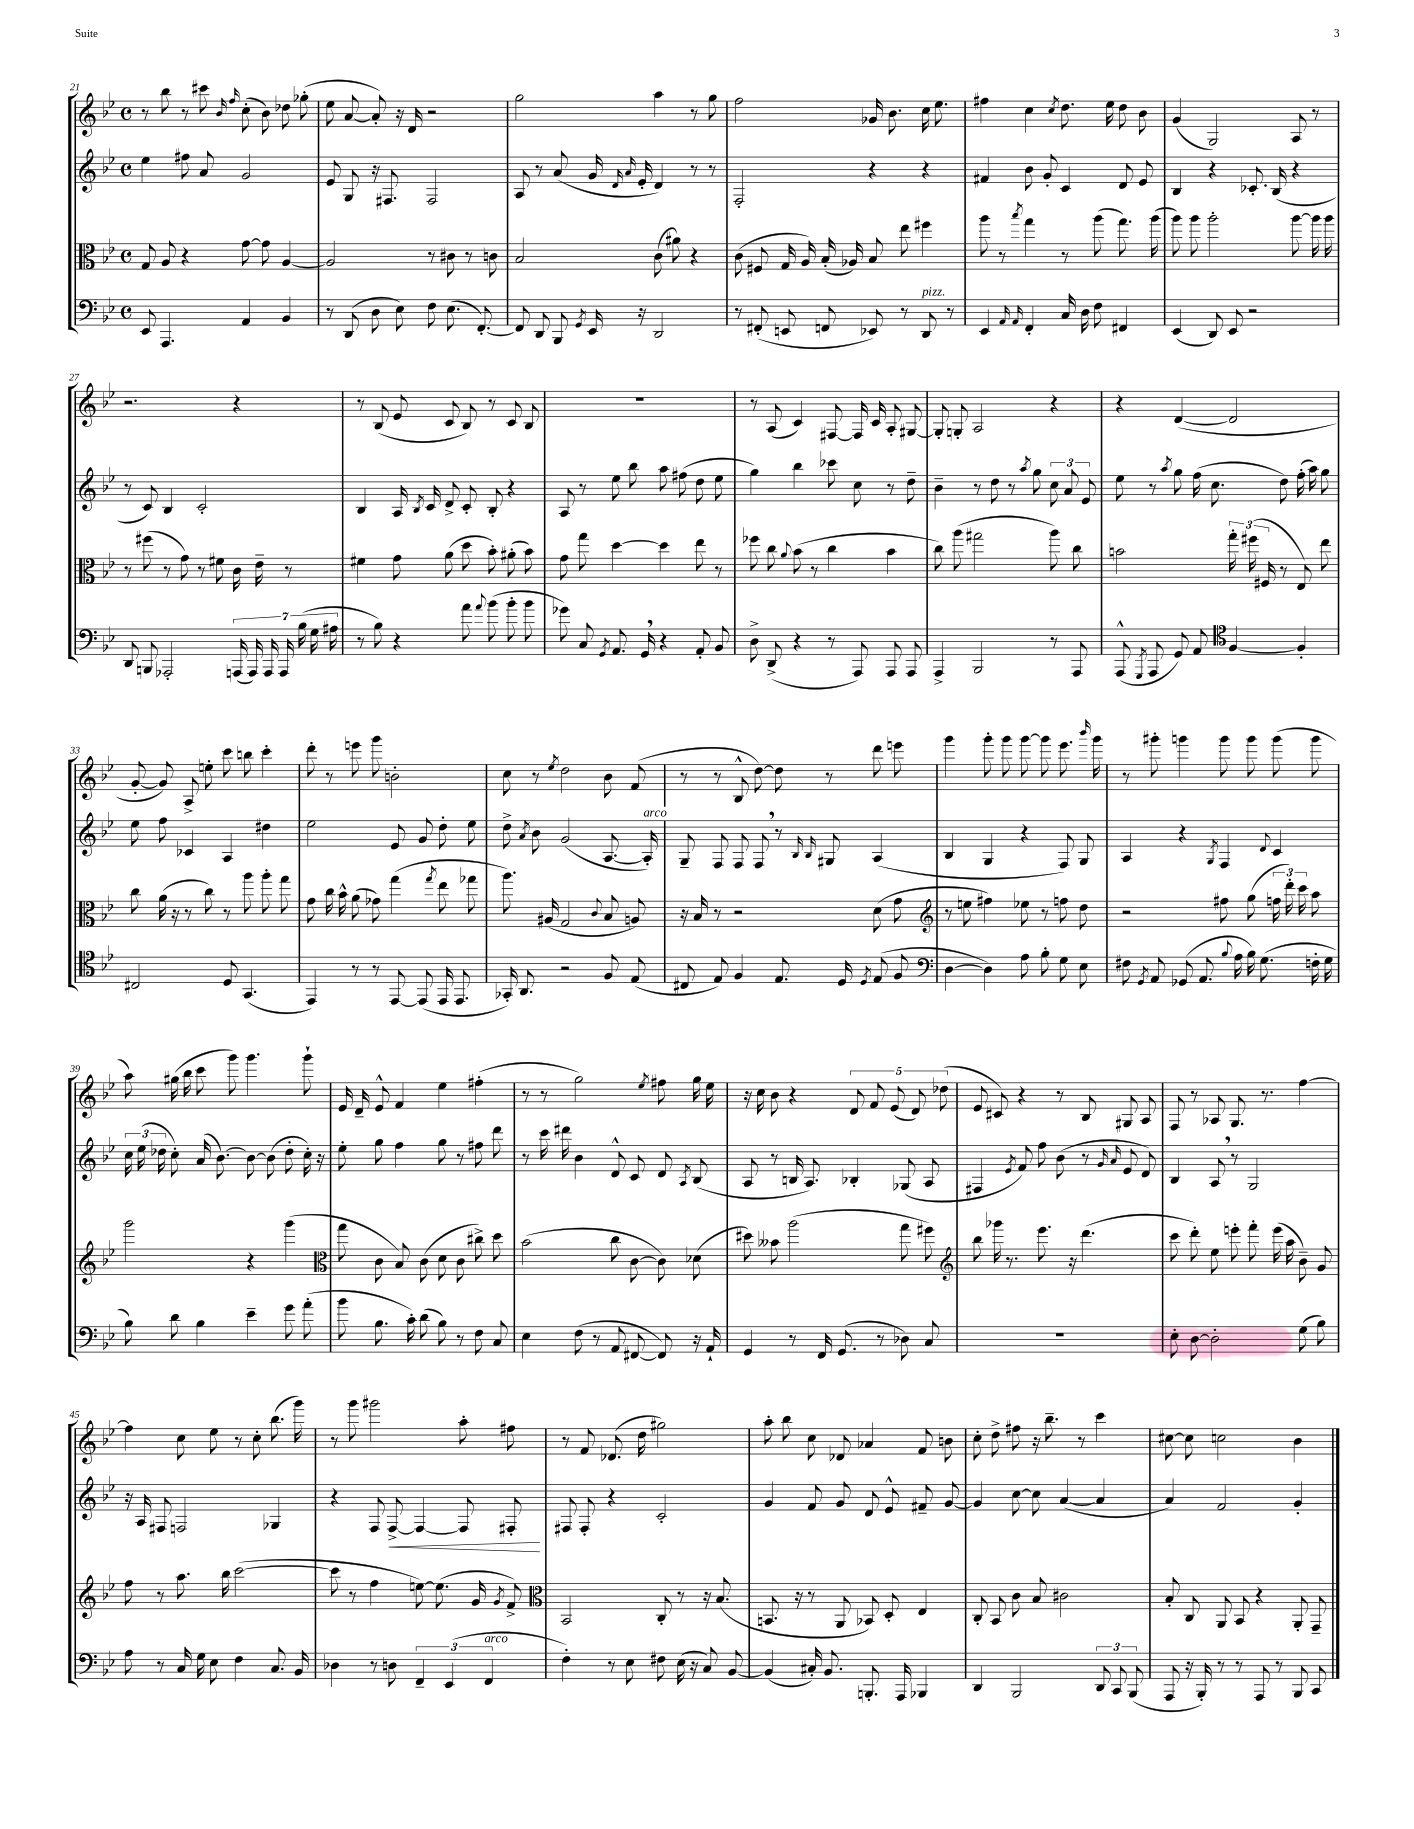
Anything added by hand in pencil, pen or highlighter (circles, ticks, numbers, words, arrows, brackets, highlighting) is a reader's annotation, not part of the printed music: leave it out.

**kern	**kern	**kern	**dynam	**kern
*part4	*part3	*part2	*part2	*part1
*staff4	*staff3	*staff2	*staff2	*staff1
*clefF4	*clefC3	*clefG2	*	*clefG2
*k[b-e-]	*k[b-e-]	*k[b-e-]	*	*k[b-e-]
*M4/4	*M4/4	*M4/4	*	*M4/4
*met(c)	*met(c)	*met(c)	*	*met(c)
=21	=21	=21	=21	=21
8EE-/	8G/	4ee-\	.	8r
4.AAA/	8A/	.	.	8bb-\
.	4r	8ff#X\	.	8r
.	.	8a/	.	8ccc#X\
.	.	.	.	16qqb-/
.	.	.	.	16qqff/
4AA/	[8g\	2g/	.	(8cc'\
.	8g\]	.	.	8b-\)
4BB-/	[4A/	.	.	8dd-X\
.	.	.	.	(8gg-X'\
=22	=22	=22	=22	=22
8r	2A/]	8e-/	.	8ee-\
(8DD/	.	8G/	.	[8a/
8D\	.	16r	.	8a'/])
.	.	8.F#X/	.	.
8E-\)	.	.	.	16r
.	.	.	.	16d/
8F\	8r	2F#/	.	2r
(8.E-\	8c#X\	.	.	.
.	8r	.	.	.
[8.FF'/)	.	.	.	.
.	8cn\	.	.	.
=23	=23	=23	=23	=23
8FF/]	2B-/	8A/	.	2gg\
8DD/	.	8r	.	.
8BBB-/	.	(8a/	.	.
8qGG/	.	.	.	.
16EE-/	.	16g/	.	.
.	.	16qqd/	.	.
.	.	16qqa/	.	.
16r	.	16e-'/	.	.
2DD/	(8c\	4d/)	.	4aa\
.	8a#X\)	.	.	.
.	4r	8r	.	8r
.	.	8r	.	8gg\
=24	=24	=24	=24	=24
8r	(8c\	2F'/	.	2ff\
(8FF#X'/	8F#X/	.	.	.
8EEn/	16G/	.	.	.
.	16A/)	.	.	.
8FFn/	(16B-'/	.	.	.
.	16A-X/)	.	.	.
8EE-X/)	8B-/	4r	.	16g-X/
.	.	.	.	8.b-\
8r	8ee-\	.	.	.
!LO:TX:a:i:t=pizz.	!	!	!	!
8DD/	4ff#X\	4r	.	16cc\
.	.	.	.	8.ee-\
8r	.	.	.	.
=25	=25	=25	=25	=25
4EE-/	8aa\	4f#X/	.	4ff#X\
.	8r	.	.	.
16qqAA/	.	.	.	.
16qqAA/	8qbb-/	.	.	.
4FF'/	4gg\	8b-\	.	4cc\
.	.	8g'/	.	.
.	.	.	.	8qcc/
16C/	8r	4c/	.	8.dd\
16D\	.	.	.	.
8F\	(8aa\	.	.	.
.	.	.	.	16ee-\
4FF#X/	8.gg\)	8d/	.	8dd\
.	.	8e-/	.	8b-\
.	(16aa\	.	.	.
=26	=26	=26	=26	=26
(4EE-/	8aa\)	4B-/	.	(4g/
.	8aa\	.	.	.
8DD/)	2aa'\	4r	.	2G/)
8EE-/	.	.	.	.
2r	.	8.c-X'/	.	.
.	.	(16B-/	.	.
.	[8aa\	4r	.	8A/
.	16aa\]	.	.	8r
.	16aa\	.	.	.
!!LO:LB:g=z
=27	=27	=27	=27	=27
8DD/	8r	8r	.	2.r
8BBBn/	(8ff#X\	8c/)	.	.
2AAA-X'/	8r	4B-/	.	.
.	8g\)	.	.	.
.	8r	2c'/	.	.
.	8f#X\	.	.	.
(28AAAn/	16c\	.	.	4r
28AAA/)	.	.	.	.
.	16e-~\	.	.	.
28AAA/	.	.	.	.
28AAA/	.	.	.	.
.	8r	.	.	.
(28B-\	.	.	.	.
28G\	.	.	.	.
28A#X\	.	.	.	.
=28	=28	=28	=28	=28
8r	4f#X\	4B-/	.	8r
8B-\)	.	.	.	(8B-/
4r	8g\	16A/	.	8e-/
.	.	8qB-/	.	.
.	.	16c/	.	.
.	(8a\	8d^/	.	8c/
8a\	8dd\	8c'/	.	8B-/)
8qqa/	.	.	.	.
(8b-\	8b-'\)	8B-'/	.	8r
8b-'\	(8a#X'\	4r	.	8c/
8b-\	8b-\)	.	.	8B-/
=29	=29	=29	=29	=29
8g-X\)	8g\	8A/	.	1r
8C/	8gg\	8r	.	.
8qGG/	.	.	.	.
8.AA/	[4dd\	8ee-\	.	.
.	.	8bb-\	.	.
16GG,/	.	.	.	.
4r	4dd\]	8aa\	.	.
.	.	(8ff#X\	.	.
8AA'/	8ee-\	8dd\	.	.
8BB-/	8r	8ee-\	.	.
=30	=30	=30	=30	=30
8D^\	8ff-X\	4gg\)	.	8r
(8DD^/	8cc\	.	.	(8A/
.	8qqa/	.	.	.
4r	(8b-\	4bb-\	.	4c/)
.	8r	.	.	.
8r	4cc\	8ccc-X\	.	[8F#X/
8AAA/)	.	8cc\	.	16F#/]
.	.	.	.	16c/
8AAA/	4b-\	8r	.	8A'/
8AAA/	.	8dd~\	.	[8G#X/
=31	=31	=31	=31	=31
4AAA^/	8cc\)	4b-~\	.	8G#'/]
.	(8aa\	.	.	8Gn'/
2BBB-/	2gg#X\	8r	.	2A/
.	.	8dd\	.	.
.	.	8r	.	.
.	.	8qaa/	.	.
.	.	8gg\	.	.
8r	8aa\)	12cc\	.	4r
.	.	12a/	.	.
8AAA/	8cc\	.	.	.
.	.	12e-/	.	.
=32	=32	=32	=32	=32
(8AAA^^/	2bn\	8ee-\	.	4r
8qGGG/	.	.	.	.
8AAA/	.	8r	.	.
.	.	8qaa/	.	.
8GG/)	.	8gg\	.	([4d/
8AA/	.	(16ff\	.	.
.	.	8.cc\	.	.
*clefC4	*	*	*	*
[4F/	24gg'\	.	.	2d/]
.	(24ff#X\	.	.	.
.	24F#X/	.	.	.
.	8r	8dd\)	.	.
4F'/]	8E-/)	(16ff'\	.	.
.	.	16aa\)	.	.
.	8ee-\	8gg\	.	.
!!LO:LB:g=z
=33	=33	=33	=33	=33
2C#X/	8cc\	8ee-\	.	[8g'/
.	(16a\	8ff\	.	8g/])
.	16r	.	.	.
.	8r	4c-X/	.	8A^/
.	8cc\)	.	.	8een'\
8D/	8r	4A/	.	8ccc\
(4.GG/	8aa\	.	.	8bbn\
.	8aa'\	4dd#X\	.	4ccc'\
.	8gg\	.	.	.
=34	=34	=34	=34	=34
4EE-/)	8g\	2ee-\	.	8ddd'\
.	16cc\	.	.	8r
.	16b-^^\	.	.	.
8r	(8a\	.	.	8eeen\
8r	8g-X\)	.	.	8ggg\
[8EE-/	(4gg\	8e-/	.	2bn'\
(8EE-/]	.	8g/	.	.
.	8qgg/	.	.	.
16EE-/	8ee-\	8dd'\	.	.
8.EE-/	.	.	.	.
.	8gg-X\	8ee-\	.	.
=35	=35	=35	=35	=35
16GG-X'/)	8.aa\)	8dd^\	.	8cc\
8.AA/	.	.	.	.
.	.	8qa/	.	.
.	.	8b-\	.	8r
.	(16A#X/	.	.	.
.	.	.	.	8qee-/
2r	2G/	(2g/	.	2dd\
.	8qqc/	.	.	.
8F/	8B-/	[8.A/	.	8b-\
(8E-/	8An/)	.	.	(8f/
!	!	!LO:TX:a:i:t=arco	!	!
.	.	16A'/])	.	.
=36	=36	=36	=36	=36
8C#X/	16r	8G~/	.	8r
.	16B-/	.	.	.
8E-/)	8r	8F/	.	8r
4F/	2r	8F/	.	8B-^^/
.	.	8F,/	.	[8dd\)
8.E-/	.	8r	.	8dd\]
.	.	16qqB-/	.	.
.	.	16qqB-/	.	.
.	.	8G#X/	.	8r
16D/	.	.	.	.
8qD/	.	.	.	.
(8E-/	(8d\	(4A/	.	8ddd\
8F/	8g\	.	.	8eeen\
=37	=37	=37	=37	=37
*clefF4	*clefG2	*	*	*
[4D\	8r	4B-/	.	4ggg\
.	8een\	.	.	.
4D\])	4ff#X\)	4G/	.	8ggg'\
.	.	.	.	8ggg\
8A\	8ee-X\	4r	.	[8ggg\
8B-'\	8r	.	.	8ggg\]
8G\	8ffn\	8F/)	.	8.eee-\
8E-\	8dd\	8G/	.	.
.	.	.	.	16qqbbb-/
.	.	.	.	16ggg\
=38	=38	=38	=38	=38
8F#X\	2r	4A/	.	8r
8qGG/	.	.	.	.
8AA/	.	.	.	8ggg#X'\
(8GG-X/	.	4r	.	4gggn\
8.AA/	.	.	.	.
.	.	8qG/	.	.
.	8ff#X\	4F/	.	8ggg\
8qqB-/	.	.	.	.
16A\	.	.	.	.
16B-\)	(8gg\	.	.	8ggg\
(8.G\	.	.	.	.
.	.	8qqd/	.	.
.	24ffn\	4c/	.	(8ggg\
.	24ddd'\)	.	.	.
.	24ccc\	.	.	.
16Fn'\	8aa\	.	.	8ggg\
16G\	.	.	.	.
!!LO:LB:g=z
=39	=39	=39	=39	=39
8B-\)	2ggg\	24cc\	.	8aa\)
.	.	(24ee-\	.	.
.	.	24dd-X\	.	.
8d\	.	8cc'\)	.	(16gg#X\
.	.	.	.	16bb-\
4B-\	.	(16a/	.	8ccc\
.	.	[8.b-\)	.	.
.	.	.	.	8ggg\)
4e-~\	4r	8b-\_	.	4.ggg\
.	.	(8b-\]	.	.
8g\	(4ggg\	8dd-'\	.	.
(8a'\	.	16cc'\)	.	8ggg`\
.	.	16r	.	.
=40	=40	=40	=40	=40
*	*clefC3	*	*	*
8b-\	8gg\	8ee-'\	.	16e-/
.	.	.	.	16d~/
8.B-\	8c\	8gg\	.	8e-^^/
.	8B-/)	4ff\	.	4f/
16c'\)	.	.	.	.
(8d\	(8c\	.	.	.
8B-\)	8d\	8gg\	.	4ee-\
8r	8c\	8r	.	.
8F\	8cc#X^\)	8ff#X\	.	(4ff#X'\
8C/	8dd\	8ddd\	.	.
=41	=41	=41	=41	=41
4E-\	(2b-\	8r	.	8r
.	.	16ccc\	.	8r
.	.	16ddd#X\	.	.
(8F\	.	4b-\	.	2gg\)
8r	.	.	.	.
8AA/	8cc\	8d^^/	.	.
[8FF#X/	[8c\	8c/	.	.
.	.	.	.	8qee-/
8FF#/])	8c\])	8d/	.	8ff#X\
.	.	8qA/	.	.
16r	(8d-X\	(8B-/	.	16gg\
16AA`/	.	.	.	16ee-\
=42	=42	=42	=42	=42
4GG/	8dd#X\)	8A/	.	16r
.	.	.	.	16cc\
.	8b--X\	8r	.	8b-\
8r	(2aa\	16Bn/	.	4r
.	.	8.A/)	.	.
16FF/	.	.	.	.
(8.GG/	.	.	.	.
.	.	4B-X'/	.	10d/
.	.	.	.	10f/
8r	.	.	.	.
.	.	.	.	(10e-/
8D-X\)	8gg\	(8G-X/	.	.
.	.	.	.	10d/)
8C/	8ff#X\)	8A/	.	.
.	.	.	.	(10dd-X\
=43	=43	=43	=43	=43
*	*clefG2	*	*	*
1r	8bb-\	4F#X/	.	8e-/
.	16ggg-X\	.	.	8c#X/)
.	8.r	.	.	.
.	.	8qe-/	.	.
.	.	8f/)	.	4r
.	8.eee-\	8ff\	.	.
.	.	(8b-\	.	8r
.	16r	.	.	.
.	(4.ddd\	8r	.	8B-/
.	.	16qqg/	.	.
.	.	16qqa/	.	.
.	.	8e-/	.	8G#X/
.	.	8d/)	.	8A/
=44	=44	=44	=44	=44
8E-'\	8ccc\	4B-/	.	8F/
[8D\	8ddd'\)	.	.	8r
2D'\]	8ee-\	8A,/	.	8A-X/
.	8eeen'\	8r	.	8.G/
.	8fff'\	2G/	.	.
.	.	.	.	8.r
.	(16eee\	.	.	.
.	16aa\	.	.	.
(8G\	8b-~\)	.	.	[4ff\
8B-\)	8g/	.	.	.
!!LO:LB:g=z
=45	=45	=45	=45	=45
8A\	8ff\	16r	.	4ff\]
.	.	16A/	.	.
8r	8r	8F#X/	.	.
16C/	8.aa\	2Fn/	.	8cc\
16G\	.	.	.	.
8E-\	.	.	.	8ee-\
.	16bb-\	.	.	.
4F\	([2ccc\	.	.	8r
.	.	.	.	8cc'\
8.C/	.	4G-X/	.	(8.bb-\
16BB-/	.	.	.	16ggg\)
=46	=46	=46	=46	=46
4D-X\	8ccc\]	4r	.	8r
.	8r	.	.	8ggg\
8r	4ff\	8F/	.	2ggg#X\
!	!	!	!LO:HP:b	!
8Dn\	.	[8F^/	<	.
6FF~/	[8een\)	4F/_	.	.
.	(8.ee\]	.	.	.
(6EE-/	.	.	.	.
.	.	8F/]	.	8aa'\
.	16g/	.	.	.
!LO:TX:a:i:t=arco	!	!	!	!
6FF/	.	.	.	.
.	8qg/	.	.	.
.	8f^/)	8F#X'/	.	8ff#X\
.	.	.	[	.
=47	=47	=47	=47	=47
*	*clefC3	*	*	*
4F'\)	2BB-/	8F#X/	.	8r
.	.	8F#'/	.	8f/
8r	.	4r	.	(8.d-X/
8E-\	.	.	.	.
.	.	.	.	16dd\
8F#X\	8C'/	2c'/	.	2gg#X\)
(16E-\	8r	.	.	.
16r	.	.	.	.
8C/)	16r	.	.	.
.	(8.B-/	.	.	.
[8BB-/	.	.	.	.
=48	=48	=48	=48	=48
(4BB-/]	8.BBn/	4g/	.	8aa'\
.	.	.	.	8bb-\
.	16r	.	.	.
16C#X'/)	8r	8f/	.	8cc\
8.BB-/	.	.	.	.
.	8AA/	8g/	.	8d-X/
8.BBBn'/	8BB-X/)	8d/	.	4a-X/
.	8D'/	8e-^^/	.	.
16AAA/	.	.	.	.
4BBB-X/	4E-/	8f#X~/	.	8f/
.	.	[8g/	.	8bn\
=49	=49	=49	=49	=49
4DD/	8C'/	4g/]	.	8cc'\
.	8BB-/	.	.	8dd^\
2BBB-/	8c\	[8cc\	.	8ff#X\
.	8B-/	8cc\]	.	16r
.	.	.	.	8.bb-~\
.	2c#X\	([4a/	.	.
.	.	.	.	8r
12DD/	.	4a/]	.	4ccc\
12CC/	.	.	.	.
(12BBB-/	.	.	.	.
=50	=50	=50	=50	=50
8AAA/	8B-'/	4a/)	.	[8cc#X\
16r	8C/	.	.	8cc#\]
16BBB-'/)	.	.	.	.
8r	8AA/	2f/	.	2ccn\
8r	8BB-/	.	.	.
8AAA/	4r	.	.	.
8r	.	.	.	.
8BBB-/	8AA'/	4g'/	.	4b-\
8CC/	8GG~/	.	.	.
==	==	==	==	==
*-	*-	*-	*-	*-
